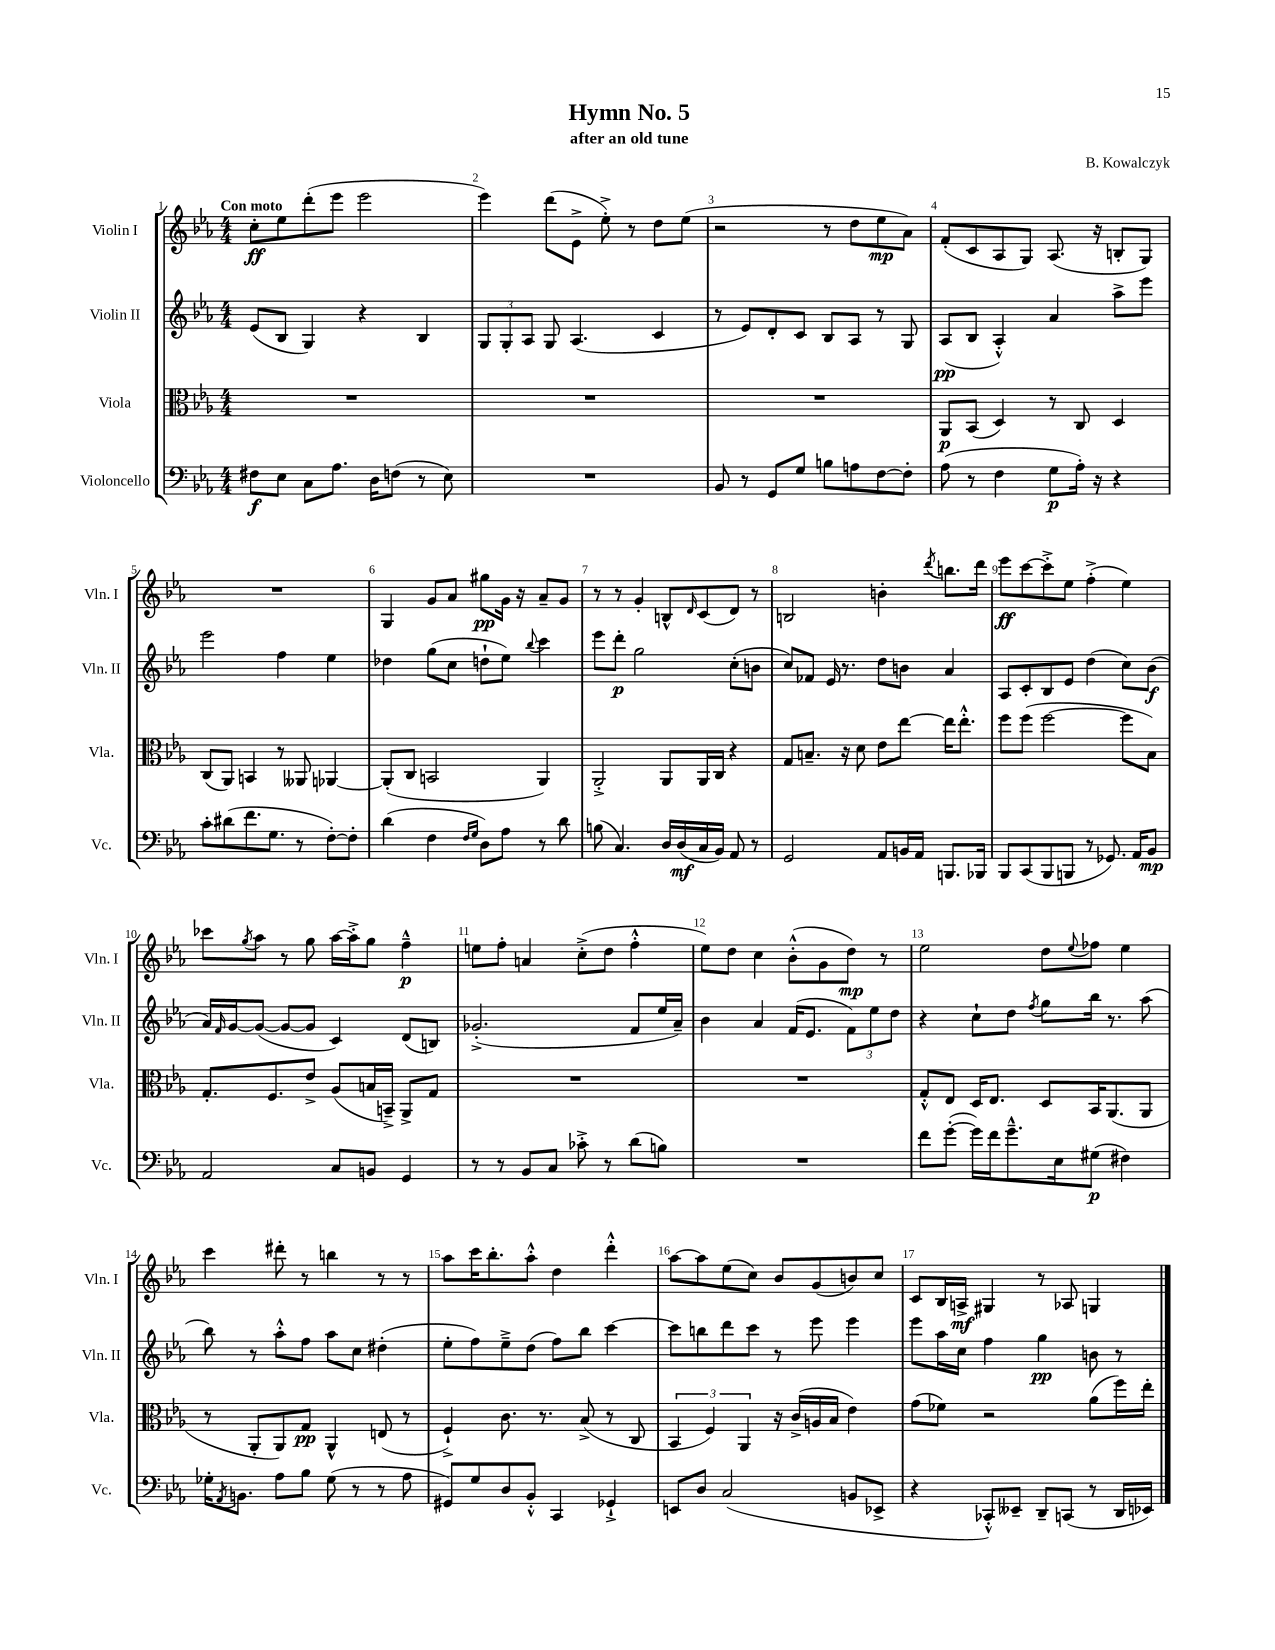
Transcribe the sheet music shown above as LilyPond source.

\header { title = "Hymn No. 5" composer = "B. Kowalczyk" subtitle = "after an old tune" }
<<
\new StaffGroup <<
\new Staff = "s0" \with { instrumentName = "Violin I" shortInstrumentName = "Vln. I" } {
    \clef treble \key ees \major \numericTimeSignature \time 4/4 \tempo "Con moto"
    c''8-.\ff ees''8 d'''8-.( ees'''8 ees'''2 |
    ees'''4) d'''8( ees'8-> ees''8-.->) r8 d''8 ees''8( |
    r2 r8 d''8 ees''8\mp aes'8) |
    f'8-.( c'8 aes8 g8) aes8.( r16 b8-. g8) |
    R1 |
    g4 g'8 aes'8 gis''8\pp g'16 r16 aes'8-- g'8 |
    r8 r8 g'4-. b8-^ \grace { d'16 } c'8( d'8) r8 |
    b2 b'4-. \acciaccatura { d'''8 } b''8. d'''16 |
    ees'''8\ff c'''8~ c'''8-.-> ees''8 f''4-.->( ees''4) |
    ces'''8 \acciaccatura { g''8 } aes''8 r8 g''8 aes''16~ aes''16-.-> g''8 f''4---^\p |
    e''8 f''8-. a'4 c''8-.->( d''8 f''4-.-^ |
    ees''8) d''8 c''4 bes'8-.-^( g'8 d''8\mp) r8 |
    ees''2 d''8 \appoggiatura { ees''8 } fes''8 ees''4 |
    c'''4 dis'''8-. r8 b''4 r8 r8 |
    aes''8 c'''16 bes''8.-. aes''8-.-^ d''4 d'''4-.-^ |
    aes''8~ aes''8 ees''8( c''8) bes'8 g'8( b'8) c''8 |
    c'8 bes16 a16->\mf gis4 r8 aes8 g4 \bar "|." |
}
\new Staff = "s1" \with { instrumentName = "Violin II" shortInstrumentName = "Vln. II" } {
    \clef treble \key ees \major \numericTimeSignature \time 4/4
    ees'8( bes8 g4) r4 bes4 |
    \tuplet 3/2 { g8 g8-. aes8 } g8 aes4.( c'4 |
    r8 ees'8) d'8-. c'8 bes8 aes8 r8 g8 |
    aes8\pp( bes8 aes4-.-^) aes'4 aes''8-> ees'''8 |
    ees'''2 f''4 ees''4 |
    des''4 g''8( c''8 d''8-! ees''8) \appoggiatura { bes''8 } c'''4 |
    ees'''8 d'''8-.\p g''2 c''8-.( b'8 |
    c''8) fes'8 ees'16 r8. d''8 b'8 aes'4 |
    aes8 c'8-. bes8 ees'8 d''4( c''8) bes'8\f( |
    aes'16) \grace { f'16 } g'16~ g'8~( g'8~ g'8 c'4) d'8( b8) |
    ges'2.-.->( f'8 ees''16 aes'16--) |
    bes'4 aes'4 f'16( ees'8. \tuplet 3/2 { f'8) ees''8 d''8 } |
    r4 c''8-! d''8 \acciaccatura { f''8 } g''8 bes''16 r8. aes''8( |
    bes''8) r8 aes''8-.-^ f''8 aes''8 c''8 dis''4-.( |
    ees''8-. f''8) ees''8---> d''8( f''8) bes''8 c'''4~ |
    c'''8 b''8 d'''8 c'''8 r8 ees'''8 ees'''4 |
    ees'''8 aes''16 c''16 f''4 g''4\pp b'8 r8 \bar "|." |
}
\new Staff = "s2" \with { instrumentName = "Viola" shortInstrumentName = "Vla." } {
    \clef alto \key ees \major \numericTimeSignature \time 4/4
    R1 |
    R1 |
    R1 |
    aes,8\p bes,8( d4) r8 c8 d4 |
    c8( aes,8) b,4 r8 aeses,8 aes,4~ |
    aes,8-.( c8 b,2 aes,4) |
    aes,2-.-> aes,8 aes,16 c16 r4 |
    g8 b8.-- r16 d'8 ees'8 ees''8~ ees''16 ees''8.-.-^ |
    f''8 f''8( f''2~ f''8 bes8) |
    g8.-. f8. ees'8-> aes8( b16 b,16--->) aes,8-> g8 |
    R1 |
    R1 |
    g8-.-^ ees8 d16 ees8. d8 bes,16 aes,8.( aes,8 |
    r8 aes,8-. aes,8) g8\pp aes,4-^ e8( r8 |
    f4-!->) c'8. r8. bes8->( r8 c8 |
    \tuplet 3/2 { bes,4 f4) aes,4 } r16 c'16->( a16 bes16 ees'4) |
    g'8( fes'8) r2 aes'8( f''16) ees''16-. \bar "|." |
}
\new Staff = "s3" \with { instrumentName = "Violoncello" shortInstrumentName = "Vc." } {
    \clef bass \key ees \major \numericTimeSignature \time 4/4
    fis8\f ees8 c8 aes8. d16 f8( r8 ees8) |
    R1 |
    bes,8 r8 g,8 g8 b8 a8 f8~ f8-. |
    aes8( r8 f4 g8\p aes16-.) r16 r4 |
    c'8-. dis'8( f'8. g8. r8 f8~-.) f8-. |
    d'4( f4 \grace { f16 g16 } d8) aes8 r8 d'8 |
    b8( c4.) d16 d16\mf( c16 bes,16) aes,8 r8 |
    g,2 aes,8 b,16 aes,16 b,,8. bes,,16 |
    bes,,8 c,8( bes,,8 b,,8 r8 ges,8.) aes,16 bes,8\mp |
    aes,2 c8 b,8 g,4 |
    r8 r8 bes,8 c8 ces'8-.-> r8 d'8( b8) |
    R1 |
    f'8 g'8~-.( g'16) f'16 g'8.---^ ees16 gis8\p( fis4) |
    ges16-. \acciaccatura { aes,8 } b,8. aes8 bes8 ges8( r8 r8 aes8 |
    gis,8) g8 d8 bes,8-.-^ c,4 ges,4-!-> |
    e,8 d8 c2( b,8 ees,8-> |
    r4 ces,8-.-^) eeses,8-- d,8-- c,8( r8 d,16 ees,16) \bar "|." |
}
>>
>>
\layout { \context { \Score \override BarNumber.break-visibility = ##(#f #t #t) barNumberVisibility = #all-bar-numbers-visible } }
